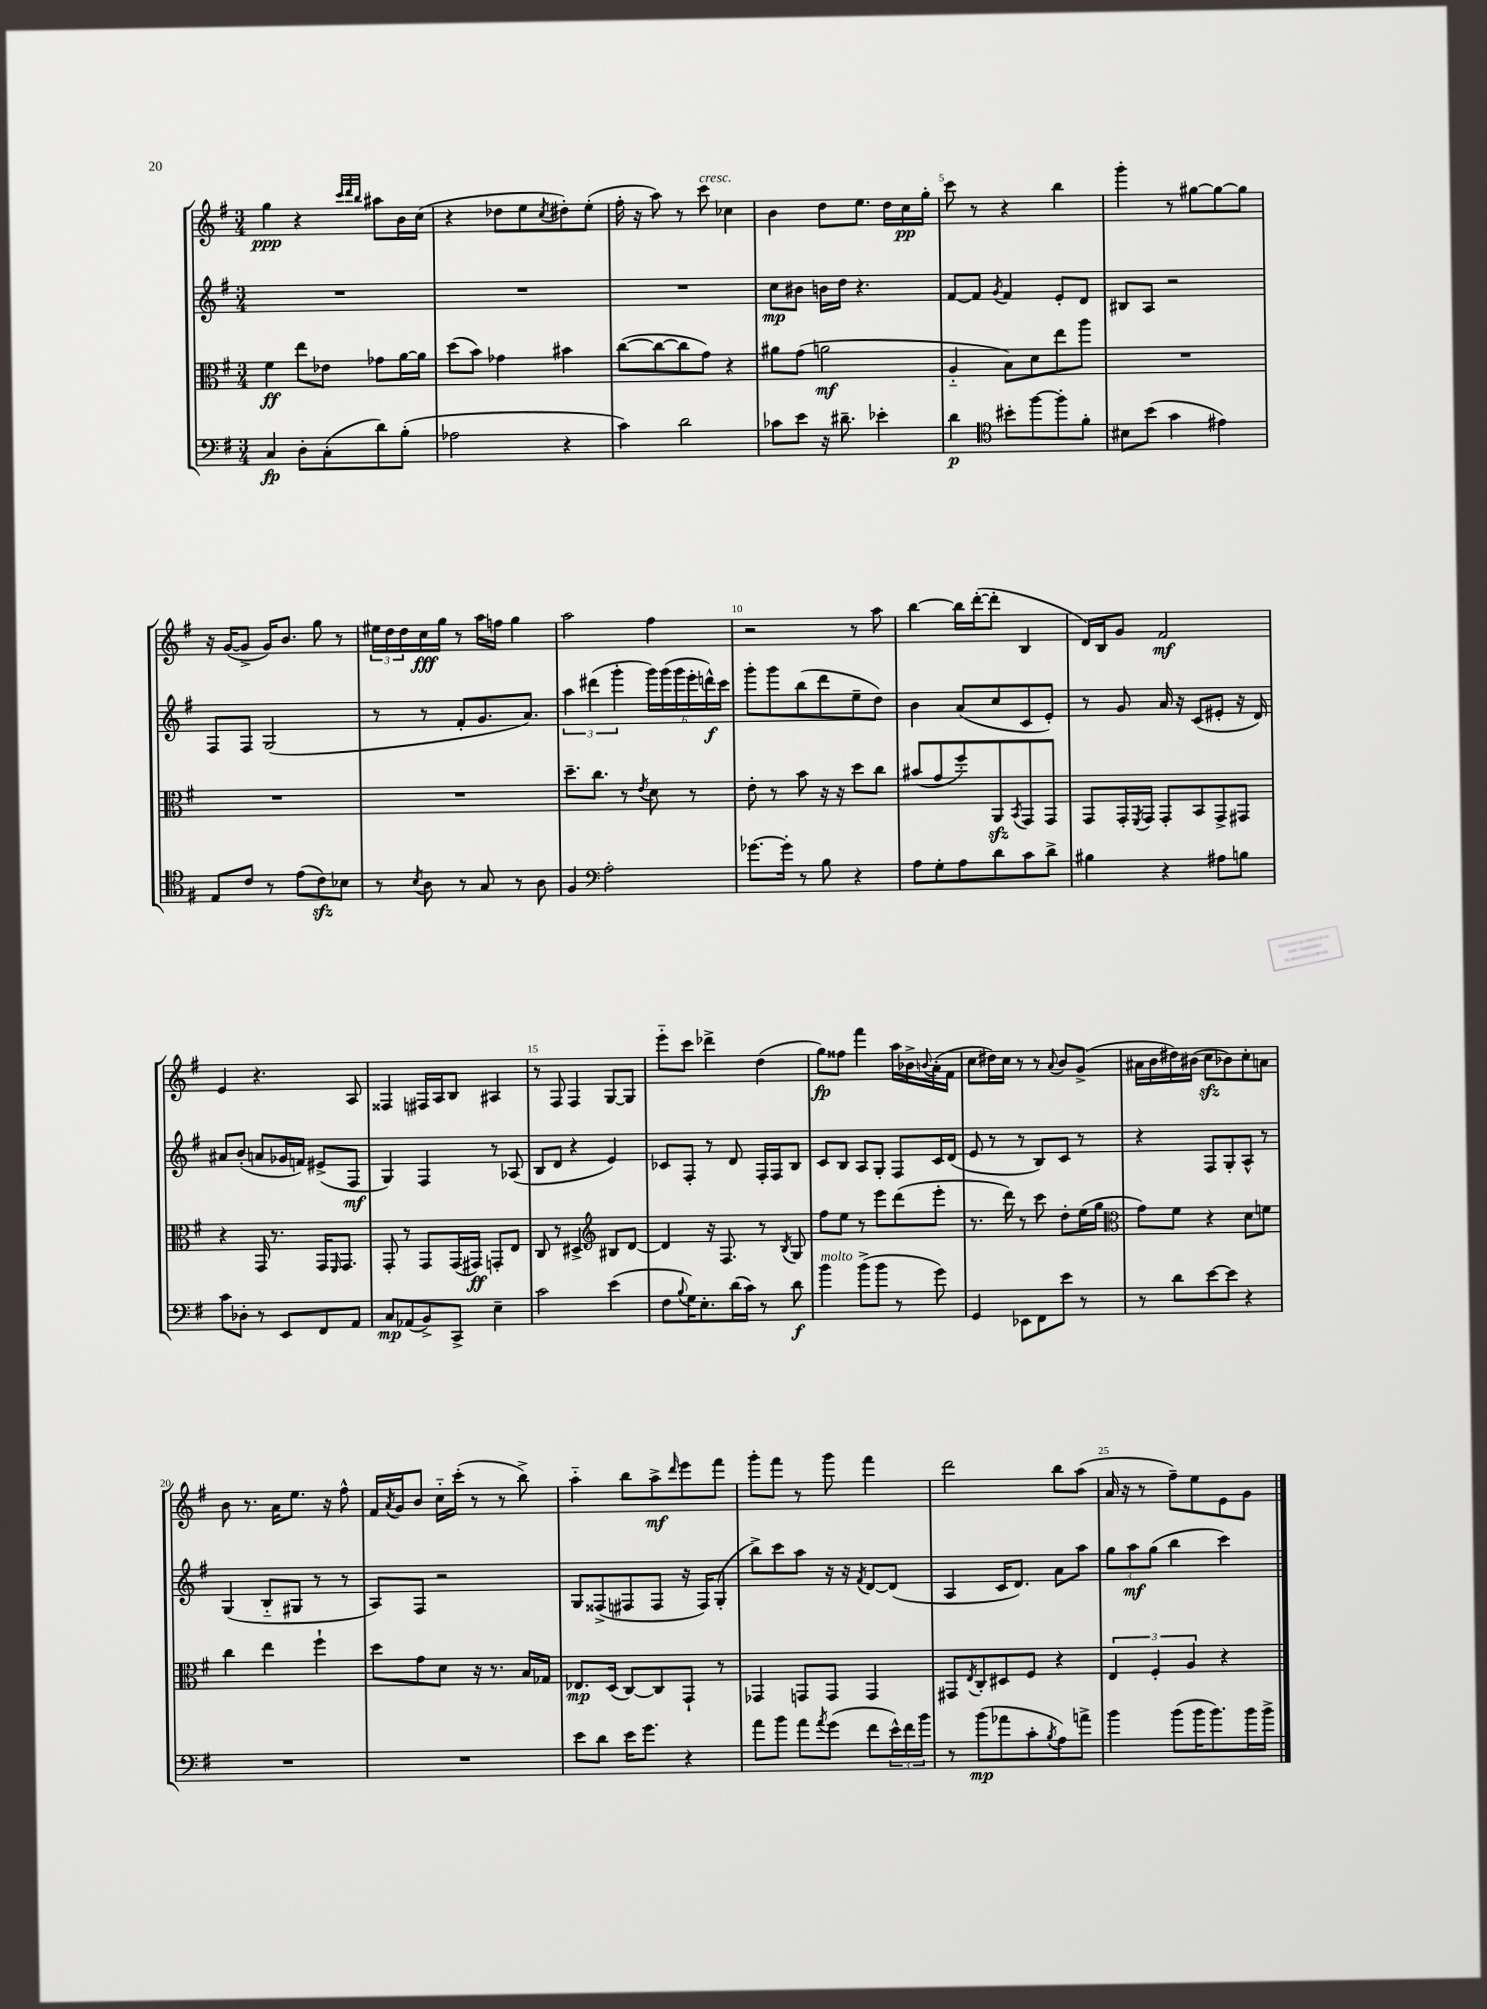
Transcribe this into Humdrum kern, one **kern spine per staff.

**kern	**kern	**kern	**kern
*staff4	*staff3	*staff2	*staff1
*clefF4	*clefC3	*clefG2	*clefG2
*k[f#]	*k[f#]	*k[f#]	*k[f#]
*M3/4	*M3/4	*M3/4	*M3/4
4C	4f#	2.r	4gg
8D'	8ee	.	4r
(8C'	8e-	.	.
.	.	.	32qqccc
.	.	.	32qqddd
.	.	.	32qqbb
8d)	8g-	.	8aa#
(8B'	[16a	.	16b
.	16a]	.	(16cc
=	=	=	=
2A-	(8dd	2.r	4r
.	8b)	.	.
.	4g-	.	8dd-
.	.	.	8ee
.	.	.	8qcc
4r	4b#	.	8dd#')
.	.	.	(8ee'
=	=	=	=
4c)	([8cc	2.r	16ff#'
.	.	.	16r
.	8cc_	.	8aa)
2d	8cc]	.	8r
.	8g)	.	8ccc
.	4r	.	4cc-
=	=	=	=
8c-	8a#	8cc	4b
8e	(8g	8b#	.
16r	2a	16b	8dd
8.d#~	.	16dd	.
.	.	4.r	8.ee
4e-'	.	.	.
.	.	.	16dd
.	.	.	16cc
.	.	.	16gg'
=	=	=	=
4d	4A'~	[8f#	8ccc
.	.	8f#]	8r
*clefC4	*	*	*
.	.	8qg	.
8b#'	8B)	4f#	4r
[8ff#	8d	.	.
8ff#']	8ee	8e'	4bb
8f#'	8aa	8d	.
=	=	=	=
8B#	2.r	8B#	4ggg'
(8b	.	8A	.
4g	.	2r	8r
.	.	.	[8gg#
4e#)	.	.	8gg#_
.	.	.	8gg#]
=	=	=	=
8E	2.r	8F#	16r
.	.	.	([16g
8c	.	8F#	8g^]
8r	.	(2G	16g)
.	.	.	8.b
(8e	.	.	.
8c)	.	.	8gg
8B-	.	.	8r
=	=	=	=
8r	2.r	8r	24ee#
.	.	.	24dd
.	.	.	24dd
8qB	.	.	.
8A	.	8r	16cc
.	.	.	16gg
8r	.	8f#'	8r
8G	.	8.g	16aa
.	.	.	16ff
8r	.	.	4gg
.	.	8.a)	.
8A	.	.	.
=	=	=	=
4F#	8.dd~	6aa	2aa
.	.	(6ddd#	.
.	8.cc	.	.
*clefF4	*	*	*
2A'	.	.	.
.	.	6ggg'	.
.	8r	.	.
.	8qe	.	.
.	8d	24ggg)	4ff#
.	.	(24ggg	.
.	.	24ggg	.
.	8r	24eee'	.
.	.	24ddd^^)	.
.	.	24ccc	.
=	=	=	=
[8.g-	8e'	8ggg'	2r
.	8r	8ggg	.
16g-']	.	.	.
8r	8b	(8bb	.
8B	16r	8ddd	.
.	16r	.	.
4r	8dd	8ee~	8r
.	8cc	8dd)	8aa
=	=	=	=
8A	(8b#	4b	[4bb
8G'	8g	.	.
8A	8ff#')	(8a	16bb]
.	.	.	([16ddd'
8d	8AA	8cc	8ddd']
.	8qBB	.	.
8c	8GG	8c	4B
8d^	8GG	8e')	.
=	=	=	=
4B#	8GG	8r	16d)
.	.	.	16B
.	16GG'	8g	8g
.	8qFF#	.	.
.	16GG	.	.
4r	8GG'	16a	2f#
.	.	16r	.
.	8BB	(8c	.
8A#	8GG^	8e#'	.
8B	8GG#	16r	.
.	.	16d)	.
=	=	=	=
8c	4r	8a#	4e
8D-'	.	(8b'	.
8r	16GG	8a	4.r
.	8.r	.	.
8EE	.	16g-	.
.	.	16f)	.
8FF#	16GG	(8e#^	.
.	16qqFF#	.	.
.	8.GG	.	.
8AA	.	8F#	8A
=	=	=	=
8C	8GG'	4G)	4F##
(8AA-	8r	.	.
8BB^)	8GG	4F#	16F#
.	.	.	16A
8CC^	(16GG	.	8B
.	16GG#)	.	.
4E~	8GG'	8r	4A#
.	8E	(8A-	.
=	=	=	=
2c	8C	8B	8r
.	8r	8d	8F#
.	4D#^	4r	4F#
*	*clefG2	*	*
(4e	8B#	4e)	[8G
.	[8d	.	8G]
=	=	=	=
8F#	4d]	8c-	8eee'~
8qqB	.	.	.
16G)	.	8F#'	8ccc
8.E'	.	.	.
.	16r	8r	4ddd-^
.	8.F#	.	.
(16d	.	8d	.
16c)	.	.	.
8r	8r	16F#'	(4dd
.	.	16F#	.
.	8qB	.	.
8d	8G	8B	.
=	=	=	=
4b	8ff#	8c	8gg)
.	8ee	8B	8ff##
(8b^	8r	8A	4fff#
8b	8eee	8G'	.
8r	(8ddd	8F#	16aa
.	.	.	16b-^
.	.	.	8qqb
8g)	8eee'	16c	(16a'
.	.	(16d	16f#
=	=	=	=
4GG	8.r	8e	8cc
.	.	8r	16dd#)
.	16ddd)	.	16cc
8EE-	8r	8r	8r
8FF#	8ccc	8B)	8r
.	.	.	8qqa
8e	8dd'	8c	8b
8r	(16ee	8r	(8g^
.	16gg	.	.
=	=	=	=
*	*clefC3	*	*
8r	8g)	4r	16a#
.	.	.	16b
8d	8f#	.	16dd#)
.	.	.	(16b#
[8e	4r	8F#	8cc
8e]	.	8G'	8b-)
4r	8d	8A^^	8cc'
.	8f	8r	8a
=	=	=	=
2.r	4cc	(4G	8b
.	.	.	8.r
.	4ee	8B'~	.
.	.	.	16a
.	.	8G#	8.ee
.	4ff#`	8r	.
.	.	.	16r
.	.	8r	8ff#^^
=	=	=	=
2.r	8dd	8A)	16f#
.	.	.	8qa
.	.	.	16g
.	8g	8F#	8b
.	8d	2r	16cc'~
.	.	.	(16ccc'
.	16r	.	8r
.	8.r	.	.
.	.	.	8r
.	16B	.	8bb^)
.	16G-	.	.
=	=	=	=
8e	8.E-	8G	4aa'~
8d	.	(8F##^	.
.	(16D	.	.
16e	[8C)	8F#	8bb
8.g	.	.	.
.	8C]	8F#	8aa^
.	.	.	16qqddd
4r	8GG`	16r	8eee
.	.	16F#)	.
.	8r	(8G'	8fff#
=	=	=	=
8a	4GG-	8bb^)	8ggg'
8b	.	8ccc	8fff#
8a	8GG	8aa	8r
8qa	.	.	.
(8g	8GG	16r	8ggg
.	.	16r	.
.	.	8qf#	.
8f#	4GG	[8d	4fff#
24e^^)	.	(8d]	.
24f#	.	.	.
24b	.	.	.
=	=	=	=
8r	8GG#	4A	2ddd
.	8qE	.	.
(8b	8C'	.	.
8a-	8D#	16c	.
.	.	8.d)	.
8c'	8F#	.	.
8qB	.	.	.
8A)	4r	8a	8bb
8a^	.	8aa	(8aa
=	=	=	=
4b	6E	12gg	16a
.	.	.	16r
.	.	12aa	.
.	.	.	8r
.	6F#'	(12gg	.
(8b	.	4bb	8ff#~)
.	6A	.	.
16b	.	.	8ee
8.b)	.	.	.
.	4r	4ccc)	8e
16b	.	.	8g
16b^	.	.	.
==	==	==	==
*-	*-	*-	*-
